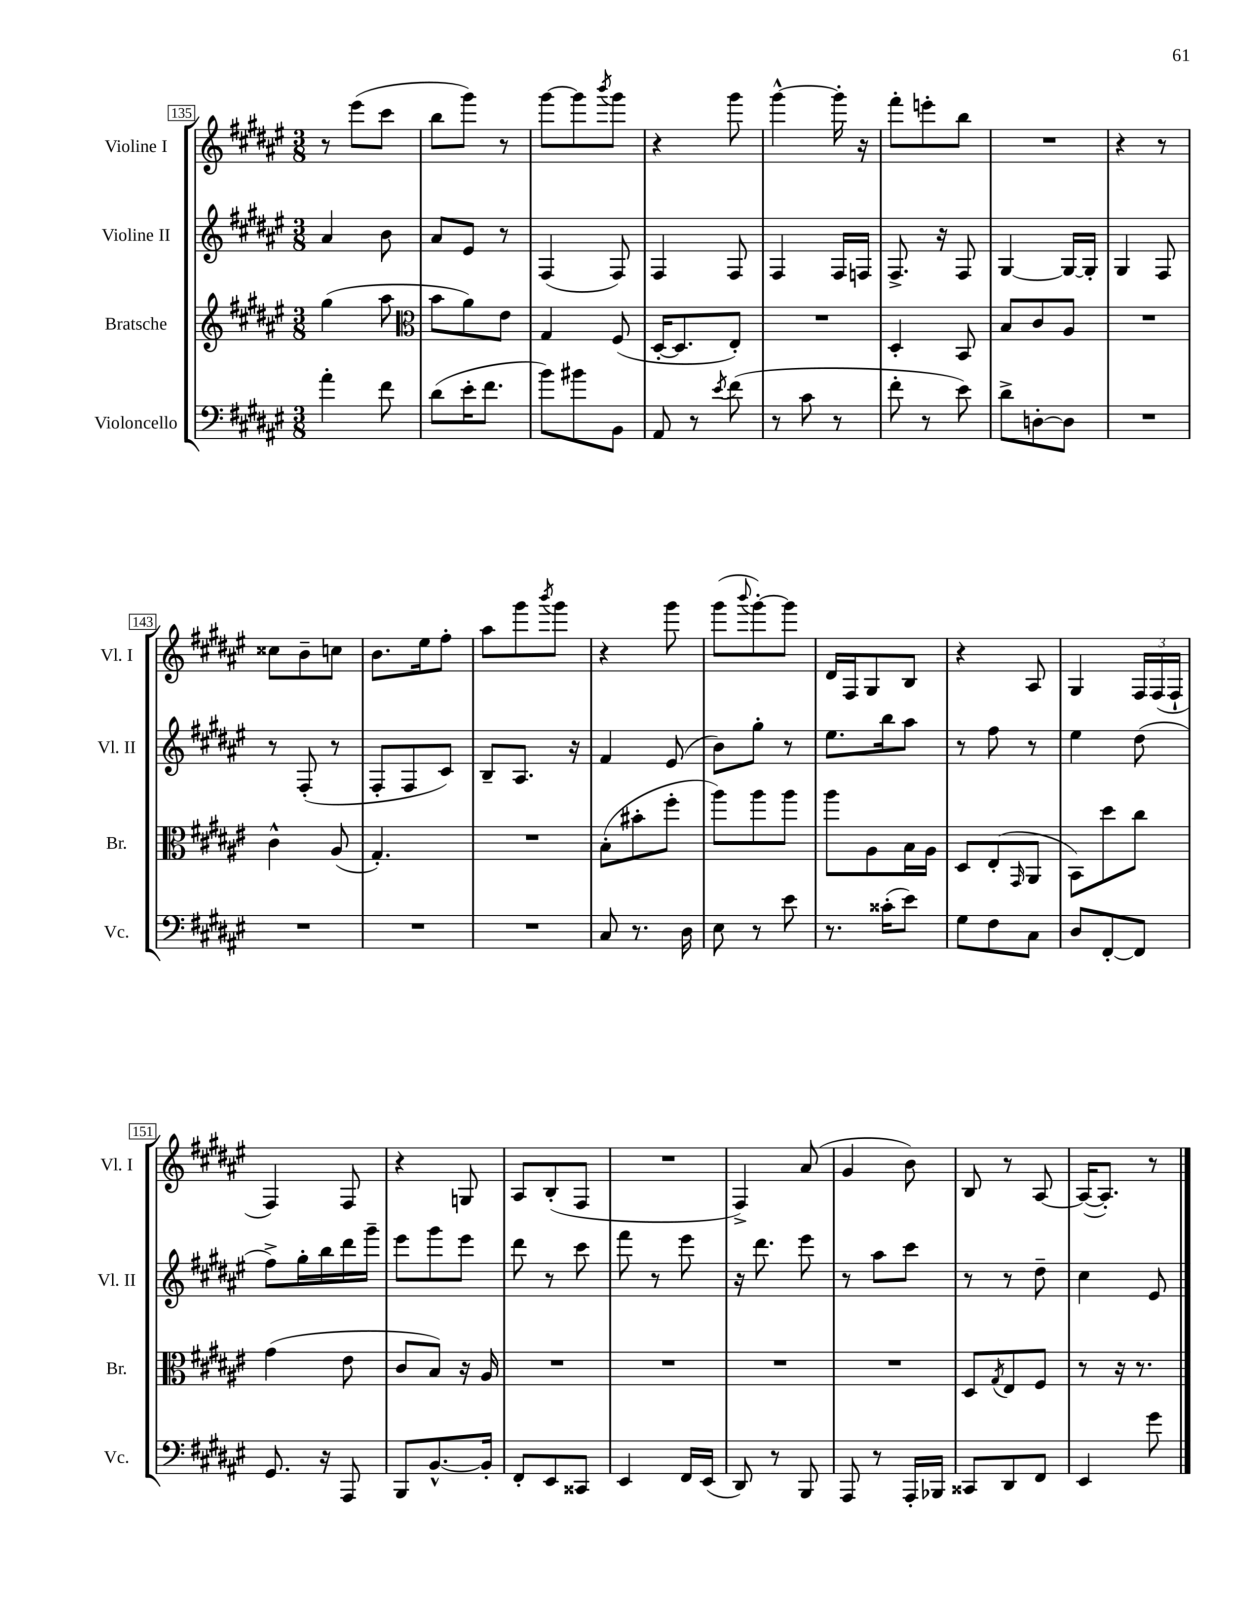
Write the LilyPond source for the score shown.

<<
\new StaffGroup <<
\new Staff = "s0" \with { instrumentName = "Violine I" shortInstrumentName = "Vl. I" } {
    \clef treble \key fis \major \numericTimeSignature \time 3/8
    r8 eis'''8( cis'''8 |
    b''8 gis'''8) r8 |
    gis'''8~ gis'''8 \acciaccatura { b'''8 } gis'''8 |
    r4 gis'''8 |
    gis'''4~-^ gis'''16-. r16 |
    fis'''8-. e'''8-. b''8 |
    R4. |
    r4 r8 |
    cisis''8 b'8-- c''8 |
    b'8. eis''16 fis''8-. |
    ais''8 gis'''8 \acciaccatura { b'''8 } gis'''8 |
    r4 gis'''8 |
    gis'''8( \appoggiatura { b'''8 } gis'''8~-.) gis'''8 |
    dis'16 fis16 gis8 b8 |
    r4 ais8 |
    gis4 \tuplet 3/2 { fis16 fis16( fis16-! } |
    fis4) fis8 |
    r4 g8 |
    ais8 b8-.( fis8 |
    R4. |
    fis4->) ais'8( |
    gis'4 b'8) |
    b8 r8 ais8~ |
    ais16~( ais8.-.) r8 \bar "|." |
}
\new Staff = "s1" \with { instrumentName = "Violine II" shortInstrumentName = "Vl. II" } {
    \clef treble \key fis \major \numericTimeSignature \time 3/8
    ais'4 b'8 |
    ais'8 eis'8 r8 |
    fis4( fis8) |
    fis4 fis8 |
    fis4 fis16 f16 |
    fis8.-> r16 fis8 |
    gis4~ gis16~ gis16-. |
    gis4 fis8 |
    r8 fis8-.( r8 |
    fis8-. fis8 cis'8) |
    b8-- ais8. r16 |
    fis'4 eis'8( |
    b'8) gis''8-. r8 |
    eis''8. b''16 ais''8 |
    r8 fis''8 r8 |
    eis''4 dis''8( |
    fis''8->) gis''16-. b''16 dis'''16 gis'''16-- |
    eis'''8 gis'''8 eis'''8 |
    dis'''8 r8 cis'''8 |
    fis'''8 r8 eis'''8 |
    r16 dis'''8. eis'''8 |
    r8 ais''8 cis'''8 |
    r8 r8 dis''8-- |
    cis''4 eis'8 \bar "|." |
}
\new Staff = "s2" \with { instrumentName = "Bratsche" shortInstrumentName = "Br." } {
    \clef treble \key fis \major \numericTimeSignature \time 3/8
    gis''4( ais''8 |
    \clef alto b'8 ais'8) eis'8 |
    gis4 fis8( |
    dis16~-. dis8. eis8-.) |
    R4. |
    dis4-. b,8 |
    b8 cis'8 ais8 |
    R4. |
    cis'4-^ ais8( |
    gis4.-.) |
    R4. |
    b8-.( bis'8-. fis''8-. |
    ais''8) ais''8 ais''8 |
    ais''8 ais8 b16 ais16 |
    dis8 eis8-.( \grace { gis,16 } ais,8 |
    b,8) dis''8 cis''8 |
    gis'4( eis'8 |
    cis'8 b8) r16 ais16 |
    R4. |
    R4. |
    R4. |
    R4. |
    dis8 \acciaccatura { gis8 } eis8 fis8 |
    r8 r16 r8. \bar "|." |
}
\new Staff = "s3" \with { instrumentName = "Violoncello" shortInstrumentName = "Vc." } {
    \clef bass \key fis \major \numericTimeSignature \time 3/8
    ais'4-. fis'8 |
    dis'8( eis'16-. fis'8. |
    b'8) bis'8 b,8 |
    ais,8 r8 \acciaccatura { eis'8 } fis'8( |
    r8 cis'8 r8 |
    fis'8-. r8 eis'8) |
    dis'8-> d8~-. d8 |
    R4. |
    R4. |
    R4. |
    R4. |
    cis8 r8. dis16 |
    eis8 r8 eis'8 |
    r8. cisis'16-.( eis'8) |
    gis8 fis8 cis8 |
    dis8 fis,8~-. fis,8 |
    gis,8. r16 ais,,8 |
    b,,8 b,8.~-^ b,16-. |
    fis,8-. eis,8 cisis,8 |
    eis,4 fis,16 eis,16( |
    dis,8) r8 b,,8 |
    ais,,8 r8 ais,,16-. bes,,16 |
    cisis,8 dis,8 fis,8 |
    eis,4 gis'8 \bar "|." |
}
>>
>>
\layout { \context { \Score currentBarNumber = #135 \override BarNumber.stencil = #(make-stencil-boxer 0.1 0.3 ly:text-interface::print) } }
